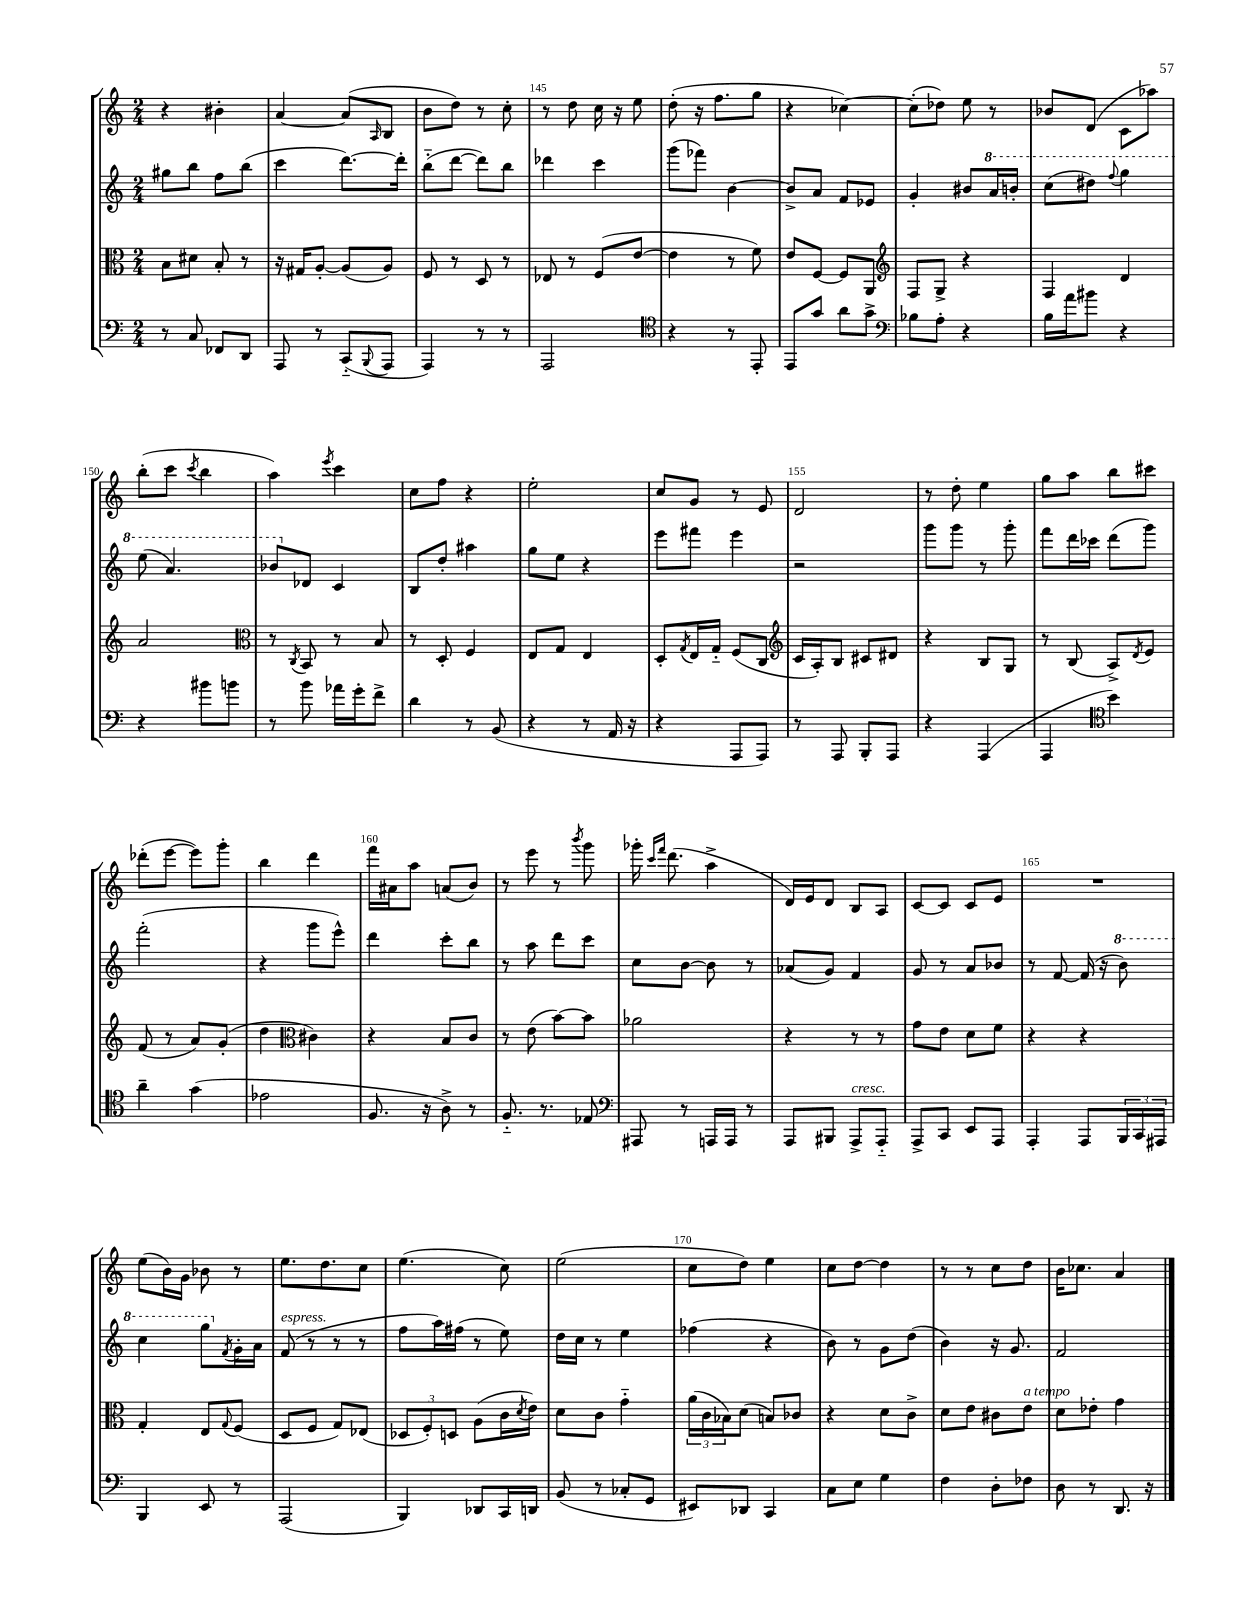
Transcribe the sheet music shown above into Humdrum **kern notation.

**kern	**kern	**kern	**kern
*staff4	*staff3	*staff2	*staff1
*clefF4	*clefC3	*clefG2	*clefG2
*k[]	*k[]	*k[]	*k[]
*M2/4	*M2/4	*M2/4	*M2/4
8r	8B	8gg#	4r
8C	8d#	8bb	.
8FF-	8B'	8ff	4b#'
8DD	8r	(8bb	.
=	=	=	=
8AAA	16r	4ccc	[4a
.	16G#	.	.
8r	[8A'	.	.
(8CC'~	(8A]	[8.ddd)	(8a]
8qqBBB	.	.	16qqA
8AAA	8A)	.	8B
.	.	16ddd']	.
=	=	=	=
4AAA)	8F	(8bb'~	8b
.	8r	[8ddd	8dd)
8r	8D	8ddd])	8r
8r	8r	8bb	8cc'
=	=	=	=
2AAA	8E-	4ddd-	8r
.	8r	.	8dd
.	(8F	4ccc	16cc
.	.	.	16r
.	[8e	.	8ee
=	=	=	=
*clefC4	*	*	*
4r	4e]	(8ggg	(8dd'
.	.	8fff-)	16r
.	.	.	8.ff
8r	8r	[4b	.
8EE'	8f)	.	8gg
=	=	=	=
8EE	8e	8b^]	4r
8g	[8F	8a	.
8a	8F]	8f	[4cc-)
8g^	8AA	8e-	.
=	=	=	=
*clefF4	*clefG2	*	*
8B-	8F	4g'	(8cc-']
8A'	8G^	.	8dd-)
4r	4r	8b#	8ee
.	.	16aa	8r
.	.	16bb'	.
=	=	=	=
16B	4F	(8ccc	8b-
16a	.	.	.
8b#	.	8ddd#)	(8d
.	.	8qqfff	.
4r	4d	4ggg	8c
.	.	.	8aa-)
=	=	=	=
4r	2a	(8eee	(8bb'
.	.	4.aa)	8ccc
.	.	.	8qccc
8b#	.	.	4bb
8b	.	.	.
=	=	=	=
*	*clefC3	*	*
8r	8r	8bb-	4aa)
.	8qC	.	.
8b	8BB	8d-	.
.	.	.	8qeee
16a-	8r	4c	4ccc
16g'	.	.	.
8f^	8B	.	.
=	=	=	=
4d	8r	8B	8cc
.	8D'	8dd'	8ff
8r	4F	4aa#	4r
(8BB	.	.	.
=	=	=	=
4r	8E	8gg	2ee'
.	8G	8ee	.
8r	4E	4r	.
16AA	.	.	.
16r	.	.	.
=	=	=	=
4r	8D'	8eee	8cc
.	8qG	.	.
.	16E	8fff#	8g
.	16G'~	.	.
8AAA	(8F	4eee	8r
8AAA)	8C	.	8e
=	=	=	=
*	*clefG2	*	*
8r	16c	2r	2d
.	16A')	.	.
8AAA	8B	.	.
8BBB'	8c#	.	.
8AAA	8d#	.	.
=	=	=	=
4r	4r	8ggg	8r
.	.	8ggg	8dd'
(4AAA	8B	8r	4ee
.	8G	8ggg'	.
=	=	=	=
4AAA	8r	8fff	8gg
.	(8B	16ddd	8aa
.	.	16ccc-	.
*clefC4	*	*	*
4b)	8A^)	(8ddd	8bb
.	8qd	.	.
.	8e	8ggg)	8ccc#
=	=	=	=
4a~	(8f	(2fff'	(8ddd-'
.	8r	.	[8eee
(4g	8a)	.	8eee])
.	(8g'	.	8ggg'
=	=	=	=
2e-	4dd	4r	4bb
*	*clefC3	*	*
.	4c#)	8ggg	4ddd
.	.	8eee^^)	.
=	=	=	=
8.F	4r	4ddd	16fff
.	.	.	16a#
.	.	.	8aa
16r	.	.	.
8A^)	8B	8ccc'	(8a
8r	8c	8bb	8b)
=	=	=	=
8.F'~	8r	8r	8r
.	(8e	8aa	8eee
8.r	.	.	.
.	[8b)	8ddd	8r
.	.	.	8qbbb
8E-	8b]	8ccc	8ggg
=	=	=	=
*clefF4	*	*	*
8AAA#	2a-	8cc	16ggg-'
.	.	.	16qqccc
.	.	.	16qqfff
.	.	.	(8.ddd
8r	.	[8b	.
16AAA	.	8b]	4aa^
16AAA	.	.	.
8r	.	8r	.
=	=	=	=
8AAA	4r	(8a-	16d)
.	.	.	16e
8BBB#	.	8g)	8d
8AAA^	8r	4f	8B
8AAA'~	8r	.	8A
=	=	=	=
8AAA^	8g	8g	[8c
8CC	8e	8r	8c]
8EE	8d	8a	8c
8AAA	8f	8b-	8e
=	=	=	=
4AAA'	4r	8r	2r
.	.	[8f	.
8AAA	4r	(16f]	.
.	.	16r	.
24BBB	.	8bb)	.
24CC	.	.	.
24AAA#	.	.	.
=	=	=	=
4BBB	4G'	4ccc	(8ee
.	.	.	16b)
.	.	.	16g
8EE	8E	8ggg	8b-
.	8qqG	8qf	.
8r	(8F	16g'	8r
.	.	16a	.
=	=	=	=
(2AAA	8D	(8f	8.ee
.	8F	8r	.
.	.	.	8.dd
.	8G)	8r	.
.	(8E-	8r	8cc
=	=	=	=
4BBB)	12D-	8ff	(4.ee
.	12F')	.	.
.	.	16aa)	.
.	12D	.	.
.	.	(16ff#	.
8DD-	(8A	8r	.
16CC	16c	8ee)	8cc)
.	8qd	.	.
16DD	16e)	.	.
=	=	=	=
(8BB	8d	16dd	(2ee
.	.	16cc	.
8r	8c	8r	.
8C-'	4g'~	4ee	.
8GG	.	.	.
=	=	=	=
8EE#)	(24a	(4ff-	8cc
.	24c	.	.
.	24B-)	.	.
8DD-	(8d	.	8dd)
4CC	8B)	4r	4ee
.	8c-	.	.
=	=	=	=
8C	4r	8b)	8cc
8E	.	8r	[8dd
4G	8d	8g	4dd]
.	8c^	(8dd	.
=	=	=	=
4F	8d	4b)	8r
.	8e	.	8r
8D'	8c#	16r	8cc
.	.	8.g	.
8F-	8e	.	8dd
=	=	=	=
8D	8d	2f	16b
.	.	.	8.cc-
8r	8e-'	.	.
8.DD	4g	.	4a
16r	.	.	.
==	==	==	==
*-	*-	*-	*-
